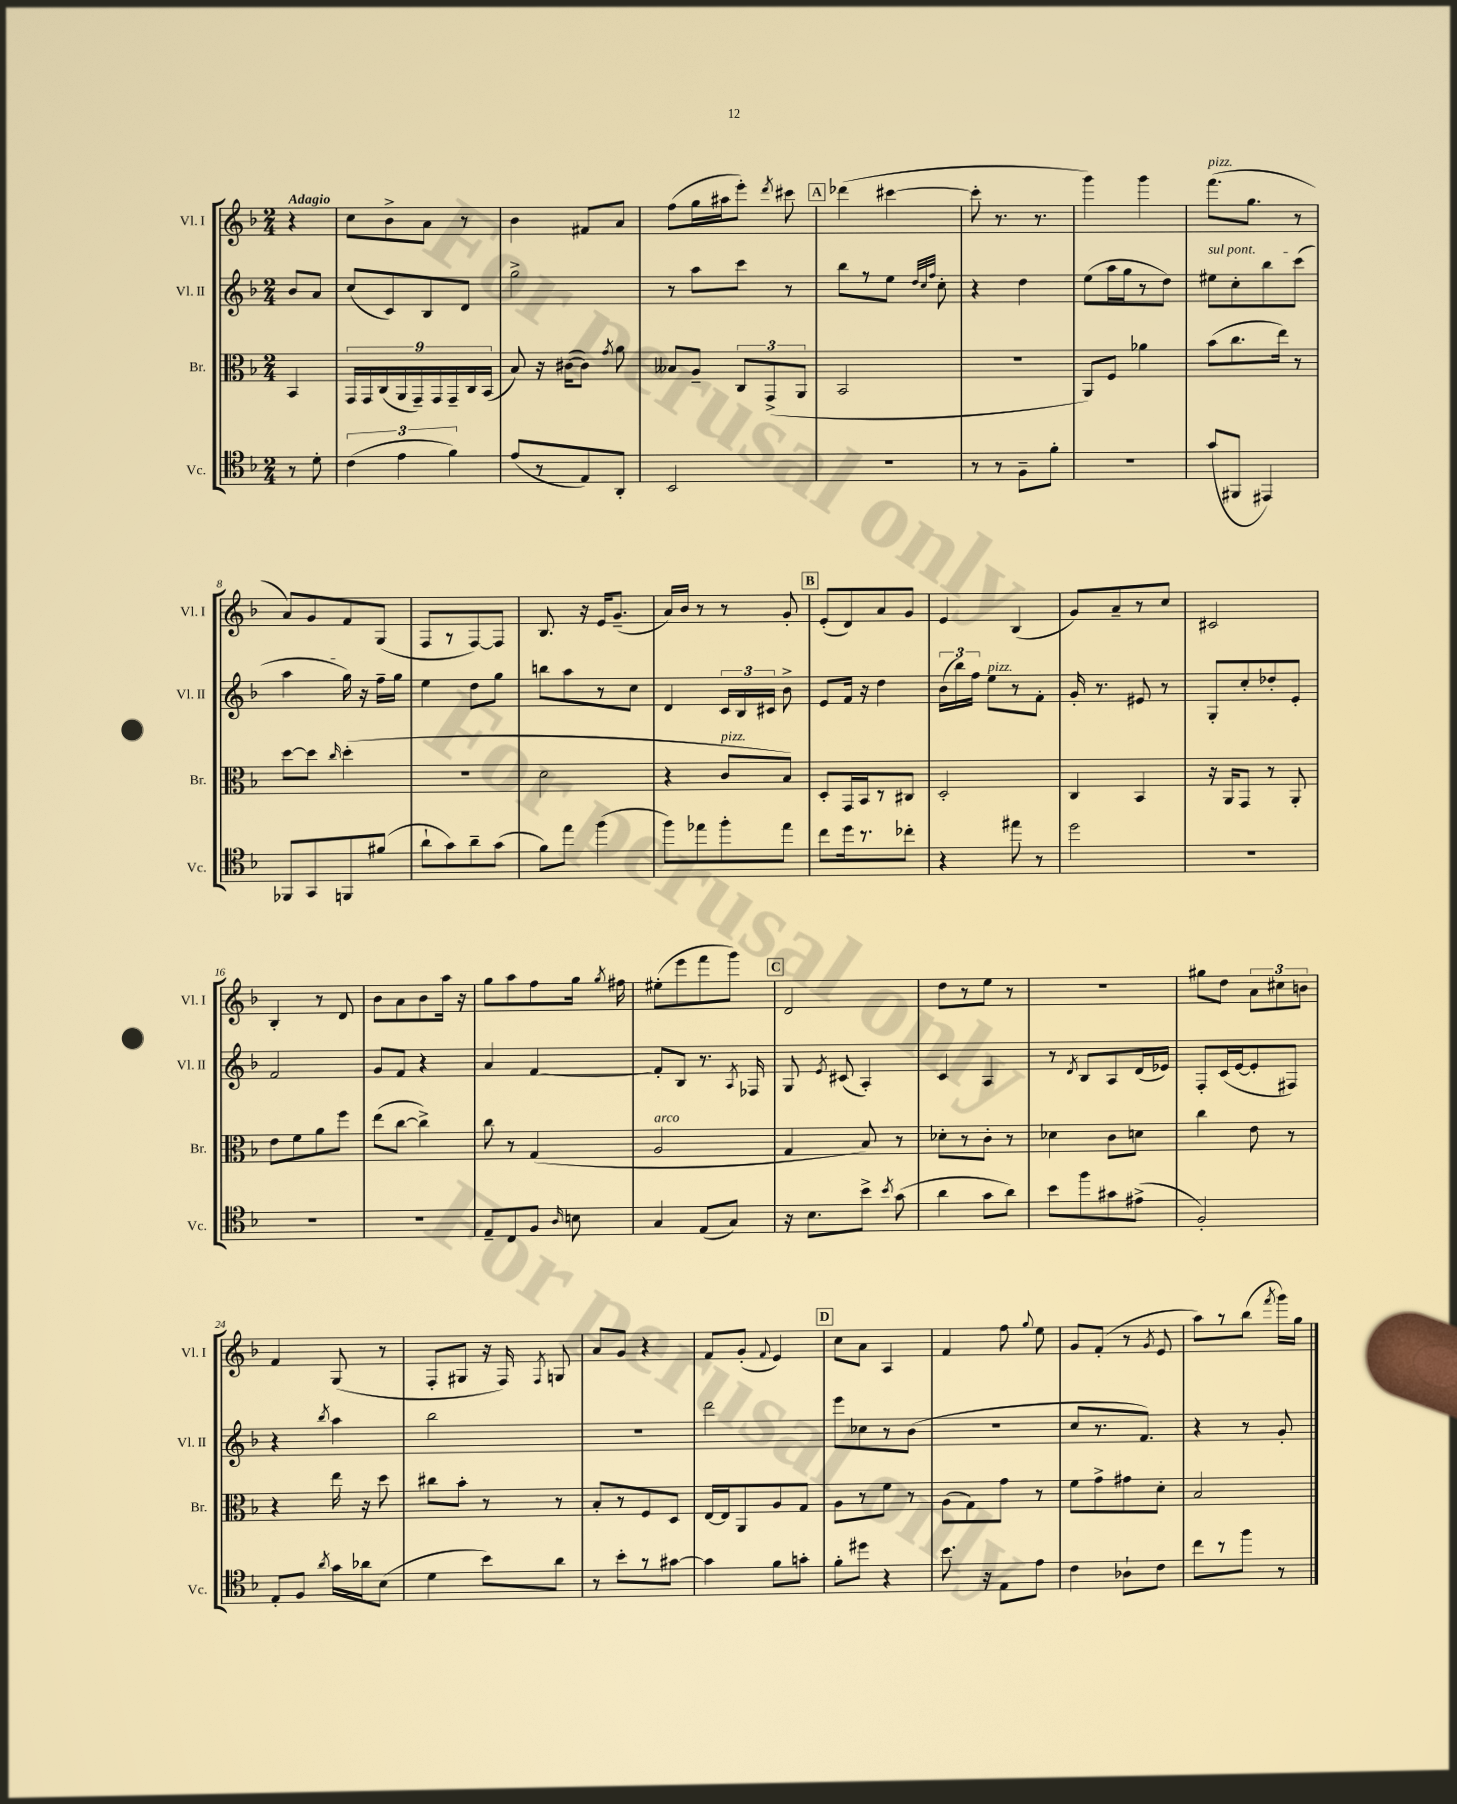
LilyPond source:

<<
\new StaffGroup <<
\new Staff = "s0" \with { instrumentName = "Vl. I" shortInstrumentName = "Vl. I" } {
    \clef treble \key f \major \numericTimeSignature \time 2/4 \partial 4 \tempo "Adagio"
    \autoBeamOff r4 |
    c''8[ bes'8-> a'8] r8 |
    bes'4 fis'8[ a'8] |
    f''8[( g''16 ais''16 e'''8]-.) \acciaccatura { d'''8 } cis'''8 |
    \mark \markup { \box "A" } des'''4( cis'''4~ |
    cis'''8-. r8. r8. |
    g'''4) g'''4 |
    f'''8.[^\markup { \italic "pizz." }( g''8.] r8 |
    a'8[) g'8 f'8 g8]( |
    f8[ r8 f8~) f8] |
    bes8. r16 e'16[ g'8.]--( |
    a'16[) bes'16] r8 r8 g'8-. |
    \mark \markup { \box "B" } e'8[-.( d'8) a'8 g'8] |
    e'4 bes4( |
    g'8[) a'8-- r8 c''8] |
    cis'2 |
    bes4-. r8 d'8 |
    bes'8[ a'8 bes'8 a''16] r16 |
    g''8[ a''8 f''8 g''16] \acciaccatura { g''8 } fis''16 |
    eis''8[-.( e'''8 f'''8 g'''8]) |
    \mark \markup { \box "C" } d'2 |
    d''8[ r8 e''8] r8 |
    R2 |
    gis''8[ d''8] \tuplet 3/2 { a'8[ cis''8 b'8] } |
    f'4 g8( r8 |
    f8[-. gis8] r16 f16) \acciaccatura { f8 } g8 |
    a'8[ g'8] r4 |
    f'8[ g'8]-.( \appoggiatura { f'8 } e'4) |
    \mark \markup { \box "D" } c''8[ a'8] a4 |
    f'4 f''8 \appoggiatura { g''8 } e''8 |
    g'8[ f'8]-.( r8 \acciaccatura { g'8 } e'8 |
    a''8[) r8 bes''8]( \acciaccatura { f'''8 } g'''16[) g''16] \bar "|." |
}
\new Staff = "s1" \with { instrumentName = "Vl. II" shortInstrumentName = "Vl. II" } {
    \clef treble \key f \major \numericTimeSignature \time 2/4 \partial 4
    \autoBeamOff bes'8[ a'8] |
    c''8[( c'8) bes8 d'8] |
    g''2-> |
    r8 a''8[ c'''8] r8 |
    \mark \markup { \box "A" } bes''8[ r8 e''8] \grace { d''32[ c''32 f''32] } c''8-. |
    r4 d''4 |
    e''8[( a''16 g''16 r8 d''8]) |
    \once \override TextSpanner.bound-details.left.text = \markup { \italic "sul pont." } eis''8[\startTextSpan c''8-. bes''8 c'''8]( |
    a''4 g''16\stopTextSpan) r16 f''16[-- g''16] |
    e''4 d''8[ g''8] |
    b''8[ a''8 r8 c''8] |
    d'4 \tuplet 3/2 { c'16[ bes16 cis'16] } bes'8-> |
    \mark \markup { \box "B" } e'8[ f'16] r16 d''4 |
    \tuplet 3/2 { bes'16[( bes''16) f''16] } e''8[^\markup { \italic "pizz." } r8 f'8]-. |
    g'16-. r8. eis'8 r8 |
    g8[-. c''8-. des''8-. e'8]-. |
    f'2 |
    g'8[ f'8] r4 |
    a'4 f'4~ |
    f'8[-. bes8] r8. \acciaccatura { a8 } fes16 |
    \mark \markup { \box "C" } g8 \acciaccatura { e'8 } cis'8( a4-.) |
    c'4 a4 |
    r8 \acciaccatura { d'8 } bes8[ a8 d'16( ees'16]) |
    f8[-. c'16( e'16~ e'8-. fis8]) |
    r4 \acciaccatura { bes''8 } a''4 |
    bes''2 |
    r2 |
    d'''2 |
    \mark \markup { \box "D" } e'''8[ ces''8 r8 bes'8]( |
    r2 |
    c''8[ r8. f'8.]) |
    r4 r8 g'8-. \bar "|." |
}
\new Staff = "s2" \with { instrumentName = "Br." shortInstrumentName = "Br." } {
    \clef alto \key f \major \numericTimeSignature \time 2/4 \partial 4
    \autoBeamOff bes,4 |
    \tuplet 9/8 { g,16[ g,16 c16( a,16 g,16--) g,16 g,16-- c16 bes,16]( } |
    bes8) r16 cis'16[~( cis'8]) \acciaccatura { g'8 } a'8 |
    beses8[ a8]-- \tuplet 3/2 { c8[ g,8->( a,8] } |
    \mark \markup { \box "A" } bes,2 |
    r2 |
    a,8[) f8] aes'4 |
    bes'8[( c''8. e''16]) r8 |
    d''8[~ d''8] \grace { c''16 } d''4-.( |
    r2 |
    d'2 |
    r4 c'8[^\markup { \italic "pizz." } bes8]) |
    \mark \markup { \box "B" } d8[-. g,16 bes,16 r8 cis8] |
    d2-. |
    c4 bes,4 |
    r16 a,16[ g,8] r8 a,8-. |
    e'8[ f'8 a'8 f''8] |
    e''8[( c''8]~ c''4->) |
    c''8 r8 g4( |
    a2^\markup { \italic "arco" } |
    \mark \markup { \box "C" } g4 bes8) r8 |
    des'8[-. r8 c'8]-. r8 |
    des'4 c'8[ d'8] |
    c''4 e'8 r8 |
    r4 e''16 r16 d''8 |
    cis''8[ bes'8]-. r8 r8 |
    bes8[-. r8 f8 d8] |
    e16[~ e16 a,8 a8 g8] |
    \mark \markup { \box "D" } a8[ r8 f'8] r8 |
    a8[( g8) g'8] r8 |
    f'8[ g'8-> gis'8 d'8]-. |
    bes2 \bar "|." |
}
\new Staff = "s3" \with { instrumentName = "Vc." shortInstrumentName = "Vc." } {
    \clef tenor \key f \major \numericTimeSignature \time 2/4 \partial 4
    \autoBeamOff r8 d'8-. |
    \tuplet 3/2 { c'4( e'4 f'4) } |
    e'8[( r8 e8) a,8]-. |
    bes,2 |
    \mark \markup { \box "A" } R2 |
    r8 r8 f8[-- f'8]-. |
    R2 |
    g'8[( fis,8] eis,4) |
    fes,8[ g,8 f,8 fis'8]( |
    a'8[-! g'8) a'8-- g'8]( |
    f'8[) e''8] f''4( |
    f''8[) ees''8 f''8-. ees''8] |
    \mark \markup { \box "B" } c''8[ d''16 r8. ces''8]-. |
    r4 eis''8 r8 |
    d''2 |
    R2 |
    R2 |
    R2 |
    e8[-- c8 f8] \grace { a16 } b8 |
    g4 e8[( g8]) |
    \mark \markup { \box "C" } r16 bes8.[ bes'8]-> \acciaccatura { bes'8 } g'8( |
    a'4 g'8[ a'8]) |
    bes'8[ f''8 gis'8 eis'8]->( |
    f2-.) |
    e8[-. f8] \acciaccatura { a'8 } g'16[ aes'16 bes8]( |
    d'4 bes'8[) a'8] |
    r8 bes'8[-. r8 gis'8]~ |
    gis'4 f'8[ g'8]-. |
    \mark \markup { \box "D" } f'8[-. dis''8] r4 |
    bes'8. r16 e8[ e'8] |
    c'4 aes8[-! c'8] |
    c''8[ r8 f''8] r8 \bar "|." |
}
>>
>>
